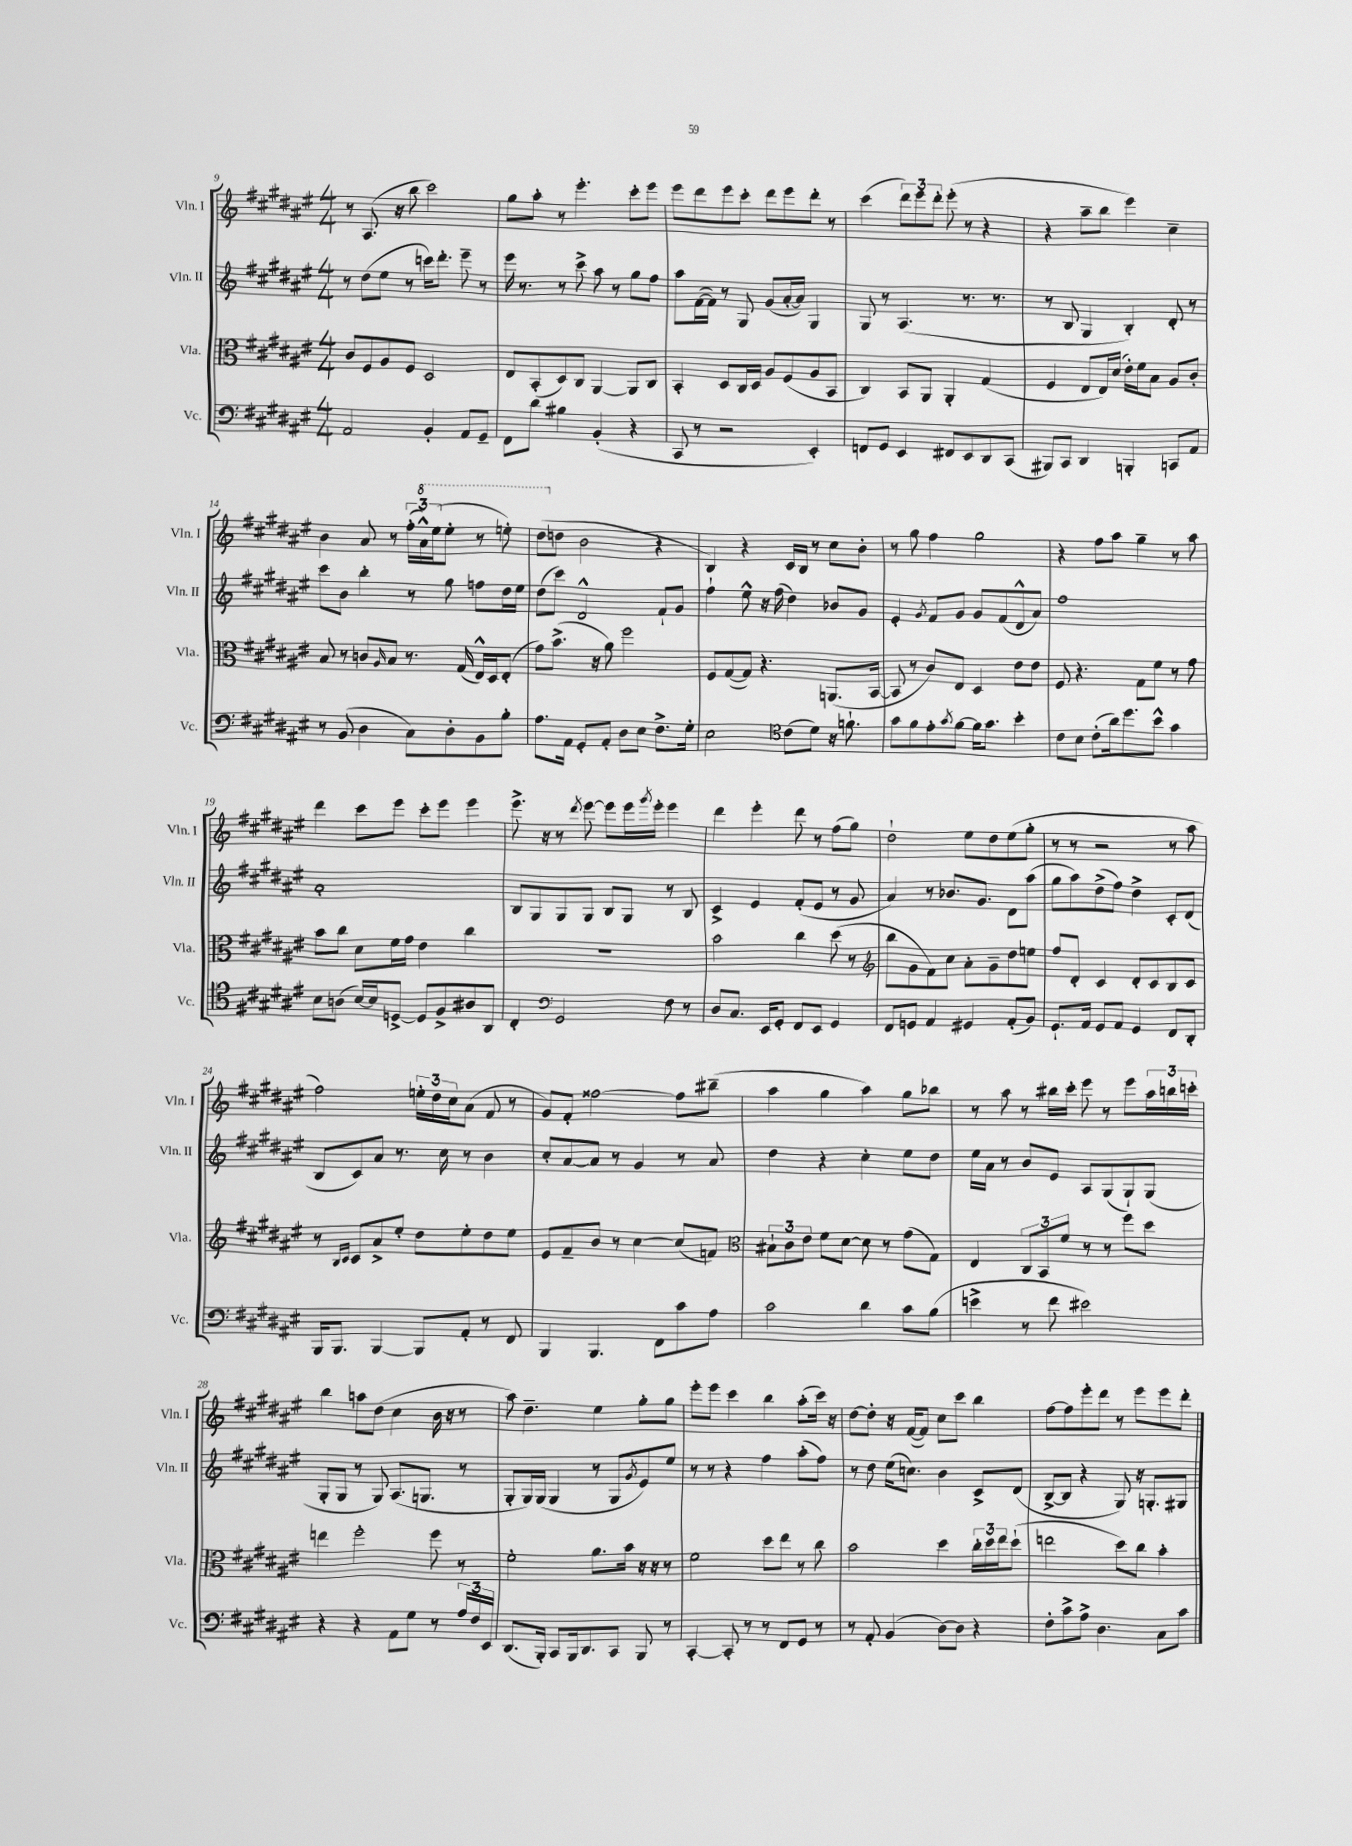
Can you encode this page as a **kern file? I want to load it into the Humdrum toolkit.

**kern	**kern	**kern	**kern
*staff4	*staff3	*staff2	*staff1
*clefF4	*clefC3	*clefG2	*clefG2
*k[f#c#g#d#a#e#]	*k[f#c#g#d#a#e#]	*k[f#c#g#d#a#e#]	*k[f#c#g#d#a#e#]
*M4/4	*M4/4	*M4/4	*M4/4
2AA#	8c#	8r	8r
.	8F#	(8dd#	(8.A#
.	8A#	8ee#	.
.	.	.	16r
.	8F#	8r	8bb
4BB'	2D#	16ccc)	2ccc#)
.	.	8.ddd#'	.
8AA#	.	8eee#~	.
8GG#~	.	8r	.
=	=	=	=
8FF#	8E#	16eee#	8gg#
.	.	8.r	.
8d#	(8BB'	.	8aa#'
4B#	8D#)	8r	8r
.	8C#	8ccc#^	4.eee#'
(4BB'	[4AA#	8aa#	.
.	.	8r	.
4r	8AA#]	8gg#	8ccc#'
.	8C#	8ff#	8eee#
=	=	=	=
8CC#	4BB'	8aa#	8eee#
8r	.	([16f#	8ddd#
.	.	16f#])	.
2r	8D#	8r	8eee#
.	16C#	8G#	8ccc#'
.	16D#	.	.
.	8A#	(8g#	8ddd#
.	(8F#	[16a#'	8eee#
.	.	16a#])	.
4EE#')	8A#	4G#	8ddd#'
.	8BB	.	8r
=	=	=	=
8FF	4C#)	8G#	(4ccc#
8GG#	.	8r	.
4EE#	8BB	(4.A#	12ddd#)
.	.	.	12eee#
.	8AA#	.	.
.	.	.	12ddd#'
8FF#	4AA#'	.	(8eee#'
8EE#	.	8.r	8r
8DD#	(4G#	.	4r
.	.	8.r	.
(8CC#	.	.	.
=	=	=	=
8BBB#)	4F#	8r	4r
8CC#	.	8B	.
4DD#	8E#	4G#	8aa#~
.	16E#)	.	8bb
.	(16d#	.	.
4BBB'	16e#')	4B')	4eee#)
.	16f#	.	.
.	8B	.	.
8CC	8A#	8d#'	4cc#~
8AA#	8c#'	8r	.
=	=	=	=
8r	8B	8ccc#	4b
(8BB	8r	8b	.
4D#	8c	4bb'	8a#
.	16qqA#	.	.
.	8B	.	8r
8C#)	8.r	8r	(24ff#'
.	.	.	24aa#^^)
.	.	.	(24eee#
8D#'	.	8gg#	8eee#'
.	(16G#	.	.
8BB	16E#^^)	8ff	8r
.	16D#	.	.
8B'	(8E#'	16dd#	8eee')
.	.	16ee#	.
=	=	=	=
8.A#	8g#)	(8dd#	(8ddd#
.	(8.b^	8ccc#)	8dd
16AA#	.	.	.
8GG#'	.	2d#^^	2b
.	16r	.	.
8AA#'	8a#)	.	.
8D#	2ff#	.	.
8E#	.	.	.
8.F#^	.	8f#`	4r
.	.	8g#	.
16G#'	.	.	.
=	=	=	=
2E#	8F#	4ff#`	4B)
.	([8G#	.	.
.	8G#])	8ee#^^	4r
.	4.r	16r	.
.	.	(16ff#	.
*clefC4	*	*	*
(8c#	.	4dd#)	16c#
.	.	.	16B
8d#)	.	.	8r
16r	(8.AA	8b-	8cc#
8.f`	.	.	.
.	.	8g#	8b'
.	[16BB	.	.
=	=	=	=
8g#	8BB]	4e#'	8r
8f#	8r	.	8gg#
.	.	8qg#	.
8e#'	8c#)	8f#	4ff#
8qg#	.	.	.
[8f#	8E#	8g#	.
16f#]	4D#	8g#	2gg#
8.g#	.	.	.
.	.	(8f#	.
4b'	8e#	8d#^^	.
.	8e#	8a#)	.
=	=	=	=
8c#	8F#	1ff#	4r
8B	4.r	.	.
(8c#'	.	.	8ff#
16a#)	.	.	8aa#
8.dd#	.	.	.
.	8G#	.	4gg#~
8b^^	8f#	.	.
4g#	8r	.	8r
.	8g#	.	8aa#
=	=	=	=
8B	8b	1a#'	4ddd#
(8A	8cc#	.	.
[16B)	8d#	.	8ccc#
16B]	.	.	.
[8D^	16f#	.	8eee#
.	16g#	.	.
8D]	4e#	.	8ccc#'
8F#^	.	.	8eee#
8A#	4cc#	.	4eee#
8AA#	.	.	.
=	=	=	=
4C#'	1r	8B	8.eee#^
.	.	8G#	.
.	.	.	16r
*clefF4	*	*	*
2GG#	.	8G#	8r
.	.	.	8qddd#
.	.	8G#	[8eee#
.	.	8B	8eee#]
.	.	8G#	16eee#
.	.	.	8qggg#
.	.	.	16eee#'
8F#	.	8r	4eee#
8r	.	8B	.
=	=	=	=
8D#	2b	4c#^	4ddd#
8.C#	.	.	.
.	.	4e#	4eee#'
16EE#	.	.	.
8GG#'	.	.	.
8FF#	4cc#	(8f#'	8ddd#
8EE#	.	8e#	8r
4GG#	(8dd#	8r	(8ff#
.	8r	8g#	8gg#)
=	=	=	=
*	*clefG2	*	*
8FF#	8bb	4a#)	2dd#`
8GG	8g#	.	.
4AA#	8f#)	8r	.
.	8cc#	8.b-	.
4GG#	8a#'	.	8ee#
.	.	8.g#	.
.	8g#~	.	8dd#
(8AA#'	8dd#	8d#	(8ee#
8BB)	8ee	(8aa#	8gg#'
=	=	=	=
8.GG#`	8ff#	8gg#	8r
.	8d#'	8aa#)	8r
16AA#	.	.	.
8GG#	4c#	(8dd#^	2r
8AA#	.	8ff#)	.
4GG#	8d#'	4dd#^	.
.	8c#	.	.
8FF#	8B	8c#'	8r
8DD#'	8c#	(8d#	8aa#
=	=	=	=
16BBB	8r	8B	2ff#)
8.BBB	.	.	.
.	16qqB	.	.
.	16qqc#	.	.
.	8c#	8c#)	.
[4BBB	8a#^	8a#	.
.	8ee#'	8.r	.
8BBB]	8dd#	.	24ee'
.	.	.	24dd#
.	.	16cc#	.
.	.	.	24cc#
8AA#'	8ee#'	8r	(8a#
8r	8dd#	4b	8f#
8FF#	8ee#	.	8r
=	=	=	=
4BBB	8e#	8cc#'	8g#)
.	8f#~	[8a#	8f#'
4.BBB	8b	8a#]	[2ff##
.	8r	8r	.
.	[4cc#	4g#	.
8FF#	.	.	.
8c#	(8cc#]	8r	8ff##]
8A#	8f)	8a#	(8bb#~
=	=	=	=
*	*clefC3	*	*
2c#	12B#`	4dd#	4aa#
.	12c#	.	.
.	12e#	.	.
.	8f#	4r	4gg#
.	[8d#	.	.
4d#	8d#]	4cc#'	4aa#)
.	8r	.	.
8c#	(8g#	8ee#	8gg#
(8B	8G#)	8dd#	8bb-
=	=	=	=
4e^	4E#	16ee#	8r
.	.	16a#	.
.	.	8r	8aa#
8r	12C#	8b	8r
.	12BB	.	.
8f#	.	8e#	16bb#
.	12f#	.	.
.	.	.	16ccc#'
2e#)	8r	8A#	8eee#
.	8r	(8G#	8r
.	8ff#	8G#`)	8eee#
.	8dd#	(8G#	24aa#
.	.	.	24bb
.	.	.	24ccc'
=	=	=	=
4r	4ee	8G#'	4bb
.	.	8G#	.
4r	2ff#'	8r	8aa
.	.	8G#)	(8dd#
8AA#	.	(8.A#	4cc#
8G#	.	.	.
.	.	8.G	.
8r	8ff#	.	16b
.	.	.	16r
24A#	8r	8r	8r
24F#	.	.	.
24EE#	.	.	.
=	=	=	=
(8.DD#	2f#'	8G#'	8aa#)
.	.	16G#)	4.dd#~
16BBB')	.	(16G#	.
8CC#	.	4G#	.
16BBB	.	.	.
8.DD#	.	.	.
.	8.a#	8r	4ee#
8CC#	.	8G#	.
.	16b	.	.
.	.	8qg#	.
8BBB	16r	8e#)	8gg#'
.	16r	.	.
8r	8r	8ee#	8gg#
=	=	=	=
[4CC#'	2f#	8r	8eee#'
.	.	8r	8eee#
8CC#']	.	4r	4ccc#
8r	.	.	.
8r	8dd#	4ff#	4bb
8FF#	8ee#	.	.
8GG#	8r	(8aa#'	(8aa#'
8r	8cc#	8ff#)	16ccc#)
.	.	.	16r
=	=	=	=
8r	2b	8r	[8dd#
8AA#'	.	8dd#	8dd#']
(4BB	.	(16ee#	16r
.	.	8.cc)	([16f#
.	.	.	8f#])
[8D#)	4dd#	4b	8cc#
8D#]	.	.	8ccc#
4r	24cc#'	8c#^	4bb
.	24dd#	.	.
.	24ee#	.	.
.	(8dd#`	(8d#	.
=	=	=	=
8F#'	2ee	[8B^	[8ff#
8c#^	.	8B]	8ff#]
8A#^	.	4r	8eee#'
4.D#	.	.	8ddd#
.	8dd#)	8G#)	8r
.	8cc#	16r	8eee#
.	.	8.G'	.
8C#	4b'	.	8eee#
8c#	.	8G#	8ddd#'
==	==	==	==
*-	*-	*-	*-
